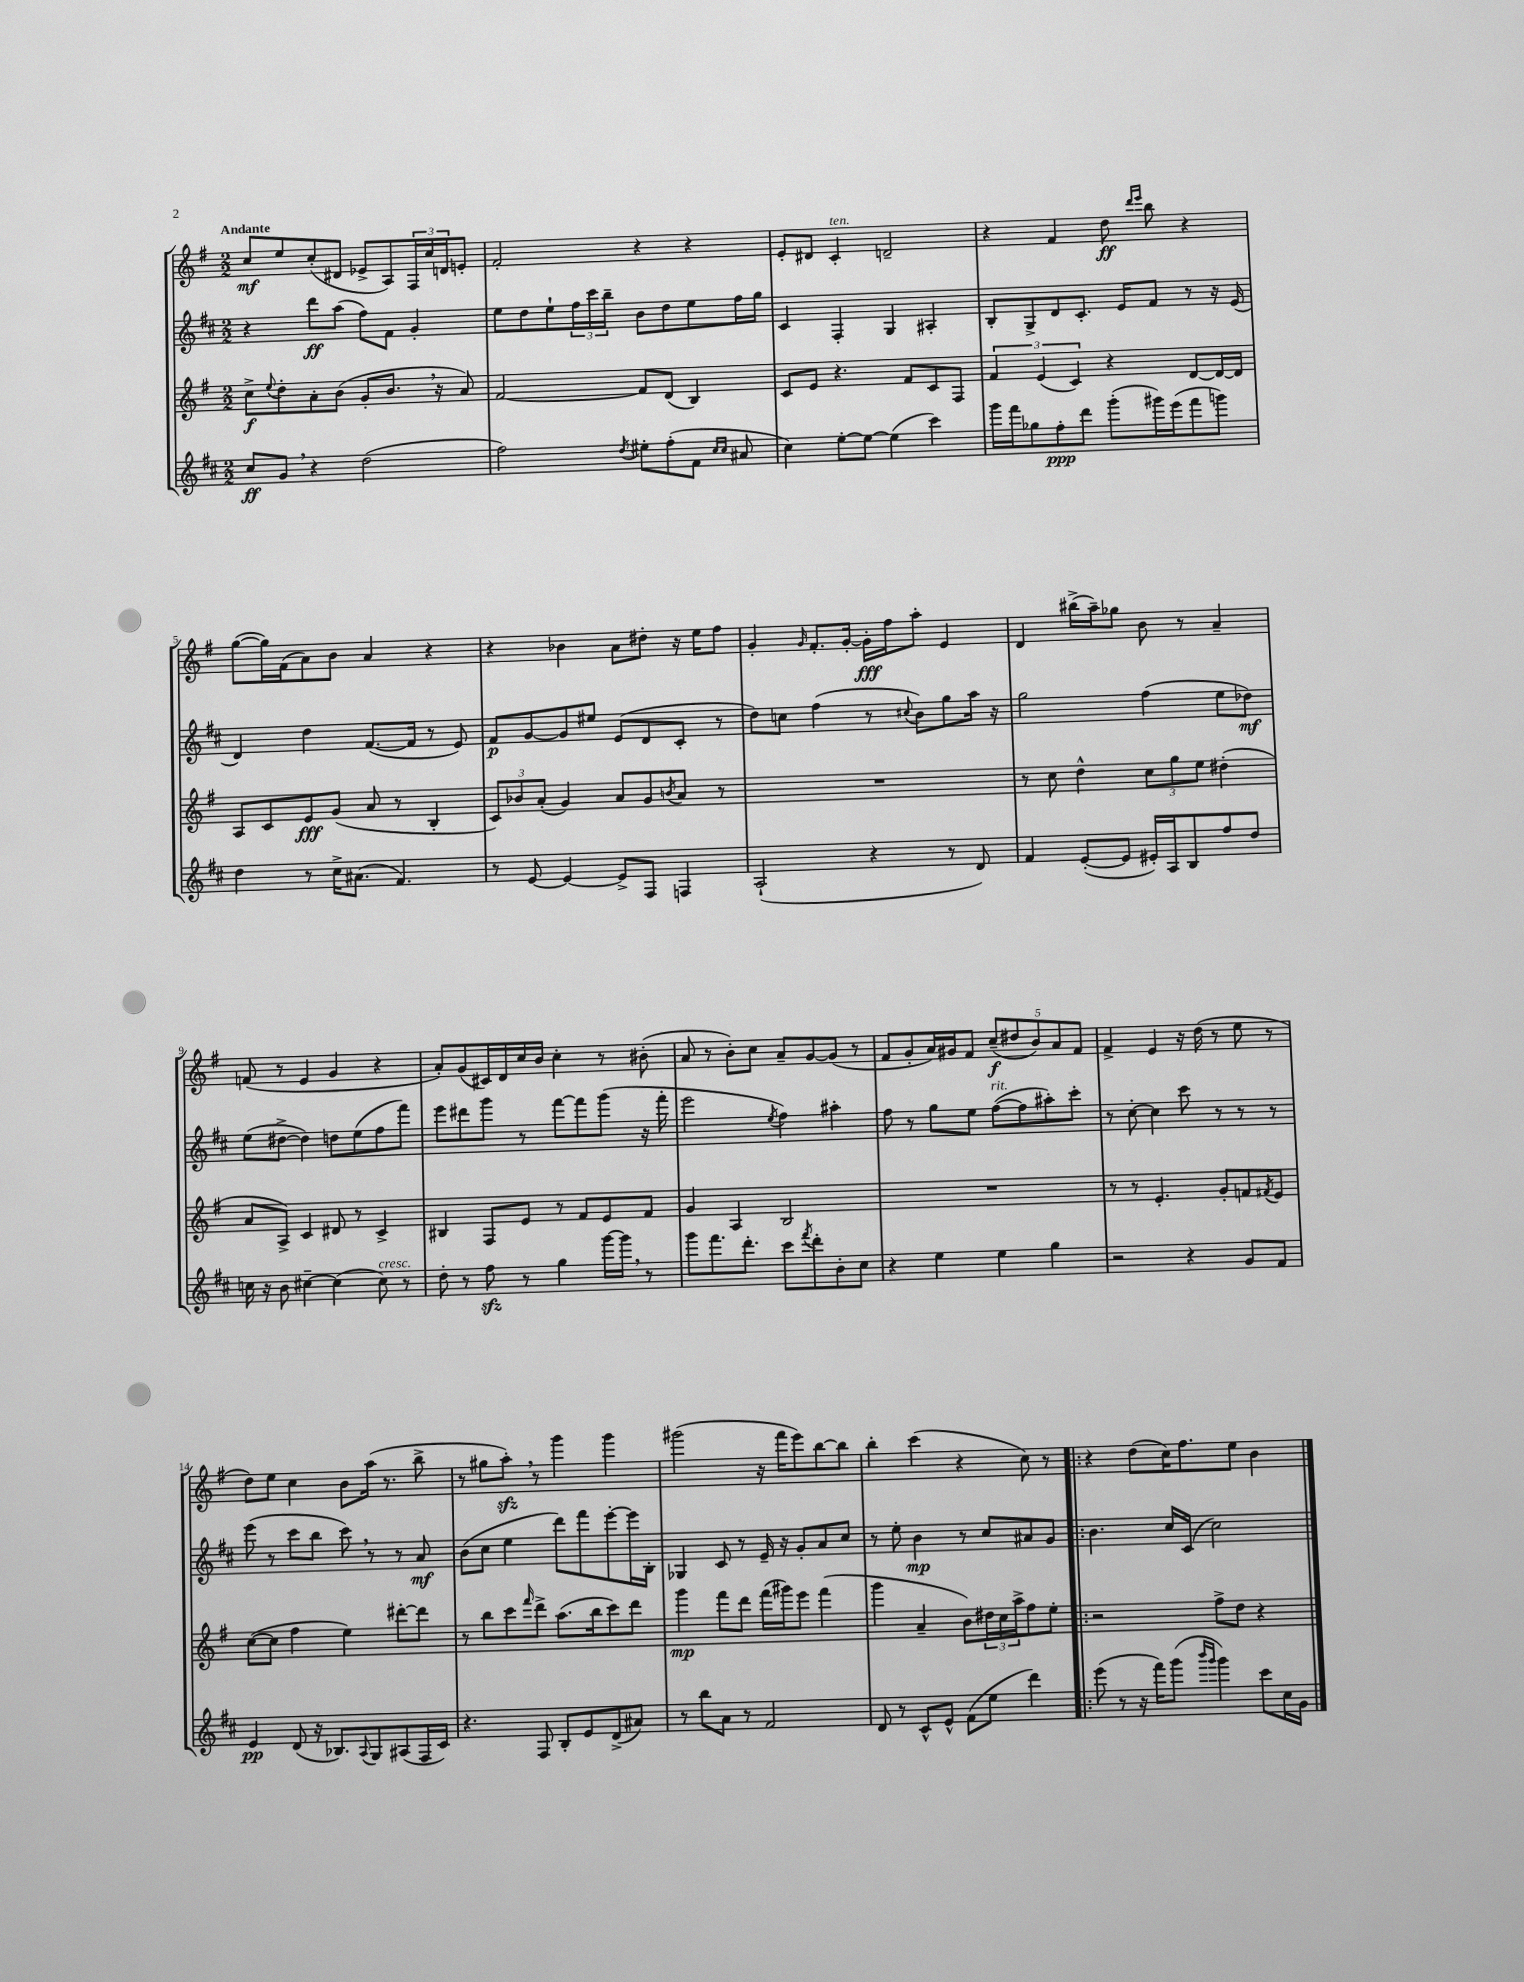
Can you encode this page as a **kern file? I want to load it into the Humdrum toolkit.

**kern	**kern	**kern	**kern
*staff4	*staff3	*staff2	*staff1
*clefG2	*clefG2	*clefG2	*clefG2
*k[f#c#]	*k[f#]	*k[f#c#]	*k[f#]
*M2/2	*M2/2	*M2/2	*M2/2
8cc#/L	8cc^\L	4r	8cc/L
.	8qqee/	.	.
8g/J	8dd'\	.	8ee/
4r	8a'\	8ddd\L	(8cc'/
.	(8b\J	(8aa\J	8d#/J
(2dd\	8g'/L	8ff#\L)	8e-^/L
.	8.b/J	8f#\J	8A/)
.	.	4g'/	24F#/L
.	.	.	24cc/
.	16r	.	.
.	.	.	24d/J
.	8a/)	.	8e'/J
=	=	=	=
2ff#\)	[2f#/	8ee\L	2f#'/
.	.	8dd\	.
.	.	8ee`\	.
.	.	24ff#\L	.
.	.	24ccc#\	.
.	.	24bb~\JJ	.
8qdd/	.	.	.
8ee#'\L	8f#/]L	8b\L	4r
(8ff#'\	(8d/J	8dd\	.
8f#\J	4B/)	8ee\	4r
16qqcc#/LL	.	.	.
16qqcc#/JJ	.	.	.
8a#/	.	16ff#\L	.
.	.	16gg\JJ	.
=	=	=	=
4cc#\)	8c/L	4c#/	8e'/L
.	8e/J	.	8d#/J
[8ee'\L	4.r	4F#'/	4c'/
8ee\_J	.	.	.
(4ee\]	.	4G/	2d~/
.	8f#/L	.	.
4ccc#\)	8c/	4A#'/	.
.	8F#/J	.	.
=	=	=	=
16ggg\LL	6f#/	8B'/L	4r
16fff#\J	.	.	.
8gg-\	.	8G^/	.
.	(6e/	.	.
8ff#'\	.	8d/	4f#/
.	6c/)	.	.
8ddd\J	.	8.c#'/J	.
(8ggg'\L	4r	.	8dd\
.	.	16e/LK	.
.	.	.	16qqddd/LL
.	.	.	16qqeee/JJ
16ggg#\L)	.	8f#/J	8bb\
(16eee\J	.	.	.
8fff#\	[8d/L	8r	4r
8ggg\J)	16d/_L	16r	.
.	16d/]JJ	(16e/	.
=	=	=	=
4dd\	8A/L	4d/)	([8gg\L
.	8c/	.	16gg\]L)
.	.	.	(16f#\J
8r	8e/	4dd\	8a\)
16cc#^\LK	(8g/J	.	8b\J
(8.a#\J	.	.	.
.	8a/	([8.f#/L	4a/
4.f#/)	8r	.	.
.	.	16f#/]Jk	.
.	4B'/	8r	4r
.	.	8e/)	.
=	=	=	=
8r	12c/L)	8f#/L	4r
.	12b-/	.	.
[8e/	.	[8g/	.
.	(12a'/J	.	.
4e/_	4g/)	8g/]	4b-\
.	.	8ee#/J	.
8e^/]L	8a/L	(8e/L	8a\L
8F#/J	8g/	8d/	8dd#'\J
.	8qb/	.	.
4F/	8a/J	8c#'/J	16r
.	.	.	16ee\LK
.	8r	8r	8ff#\J
=	=	=	=
(2A`/	1r	8dd\L)	4g'/
.	.	8cc\J	.
.	.	.	16qqg/
.	.	(4ff#\	8.f#'/L
.	.	.	[16g'/Jk
4r	.	8r	16g'\]LL
.	.	.	16ff#\J
.	.	8qqcc#/	.
.	.	8b\L)	8aa'\J
8r	.	8gg\	4e/
8d/)	.	16aa\Jk	.
.	.	16r	.
=	=	=	=
4f#/	8r	2gg\	4d/
.	8cc\	.	.
([8e'/L	4dd^^\	.	(16bb#^\LL
.	.	.	16aa~\J)
8e/]J	.	.	8gg-\J
16e#'/LL)	12cc\L	(4ff#\	8b\
16A/J	.	.	.
.	12gg\	.	.
8B/	.	.	8r
.	12ee\J	.	.
8ff#/	(4dd#'\	8ee\L	4a~/
8dd/J	.	8dd-\J)	.
=	=	=	=
16cc\	8a/L	(8ee\L	(8f/
16r	.	.	.
8b\	8A^/J)	[8dd#^\J	8r
[4cc#~\	4c/	4dd#\])	4e/
(4cc#\]	8d#/	8dd\L	4g/
.	8r	(8ee\	.
8cc#\)	4c^/	8ff#\	4r
8r	.	8fff#\J)	.
=	=	=	=
8dd'\	4B#/	8eee\L	8a'/L)
8r	.	8ddd#\	(8g/
8ff#\	8F#/L	8ggg\J	16c#/L)
.	.	.	16d/
8r	8e/J	8r	16cc/
.	.	.	16b/JJ
4gg\	8r	[8fff#\L	4cc'\
.	8f#/L	8fff#\]	.
[16ggg\LL	8e/	(8ggg\J	8r
16ggg\]JJ	.	.	.
8r	8f#/J	16r	(8b#'\
.	.	16fff#'\	.
=	=	=	=
8ggg\L	4g/	2eee\	8a/
8.fff#\	.	.	8r
.	4A/	.	8b'\L)
8.ddd'\J	.	.	.
.	.	.	8cc\J
.	.	8qee/	.
8ccc#\L	2B/	4ff#\)	8a~/L
8qfff#/	.	.	.
8ddd'\	.	.	[8g/
8b'\	.	4aa#'\	(8g/]J
8cc#\J	.	.	8r
=	=	=	=
4r	1r	8ff#\	8f#/L
.	.	8r	8g'/
4ee\	.	8gg\L	16a/L)
.	.	.	16g#/J
.	.	8ee\J	8f#/J
4ee\	.	([8ff#\L	(10cc~/L
.	.	.	10dd#/
.	.	8ff#\]	.
.	.	.	10b/)
4gg\	.	8aa#'\)	.
.	.	.	10a/
.	.	8ccc#'\J	.
.	.	.	10f#/J
=	=	=	=
2r	8r	8r	4f#^/
.	8r	[8cc#'\	.
.	4.e'/	4cc#\]	4e/
4r	.	8ccc#\	16r
.	.	.	(16dd\
.	8g'/L	8r	8r
8g/L	8f/	8r	8ee\
.	8qf#/	.	.
8f#/J	8e/J	8r	8r
=	=	=	=
4e/	([8cc\L	(8eee\	8dd\L)
.	8cc\]J	8r	8ee\J
(8d/	4ff#\	8ccc#\L	4cc\
16r	.	8bb\J	.
8.B-/L)	.	.	.
.	4ee\)	8ccc#\)	8b\L
8qqA/	.	.	.
8G/	.	8r	(16aa\Jk
.	.	.	8.r
(8A#/	[8ddd#'\L	8r	.
16F#/L	8ddd#\]J	8a/	8bb^\
16c#/JJ)	.	.	.
=	=	=	=
4.r	8r	(8b\L	8r
.	8bb\L	8cc#\J	8gg#\L
.	8ccc\	4ee\	8aa'\J)
.	16qqfff#/	.	.
8F#/	8ddd^\J	.	8r
8B'/L	(8.aa\L	8ddd\L)	4ggg\
8e/	.	8fff#\	.
.	16bb\k	.	.
(8d^/	8ccc\)	[8eee'\	4ggg\
8a#/J)	8ddd\J	16eee\]L	.
.	.	16B'\JJ	.
=	=	=	=
8r	4ggg\	4G-/	(2ggg#\
8bb\L	.	.	.
8a\J	8fff#\L	8c#/	.
8r	8ddd\J	8r	.
2f#/	(16fff#\LL	16e~/	16r
.	16ggg#\J)	16r	16fff#\LK
.	8eee\J	8g'/L	8eee\)
.	(4fff#\	8a/	[8bb\
.	.	8cc#/J	8bb\]J
=	=	=	=
8d/	4ggg\	8r	4bb'\
8r	.	8ee'\	.
8c#^^/L	4a~/	4b\	(4ccc\
8e^^/J	.	.	.
(8f#\L	8b\L)	8r	4r
8ee\J	24dd#\L	8cc#/L	.
.	24cc\	.	.
.	24aa^\J	.	.
4ddd\)	8ff#\	8a#/	8cc\)
.	8ee'\J	8g/J	8r
=!|:	=!|:	=!|:	=!|:
(8eee\	2r	4.b\	4r
8r	.	.	.
16r	.	.	(8dd\L
16fff#\LK)	.	.	.
(8ggg\J	.	16cc#/LL	16cc\K)
.	.	(16c#/JJ	8.ff#\
16qqbbb/LL	.	.	.
16qqggg/JJ	.	.	.
4ggg\)	8ff#^\L	2cc#\)	.
.	8dd\J	.	8ee\J
8ccc#\L	4r	.	4b\
16cc#\L	.	.	.
16g\JJ	.	.	.
==	==	==	==
*-	*-	*-	*-
